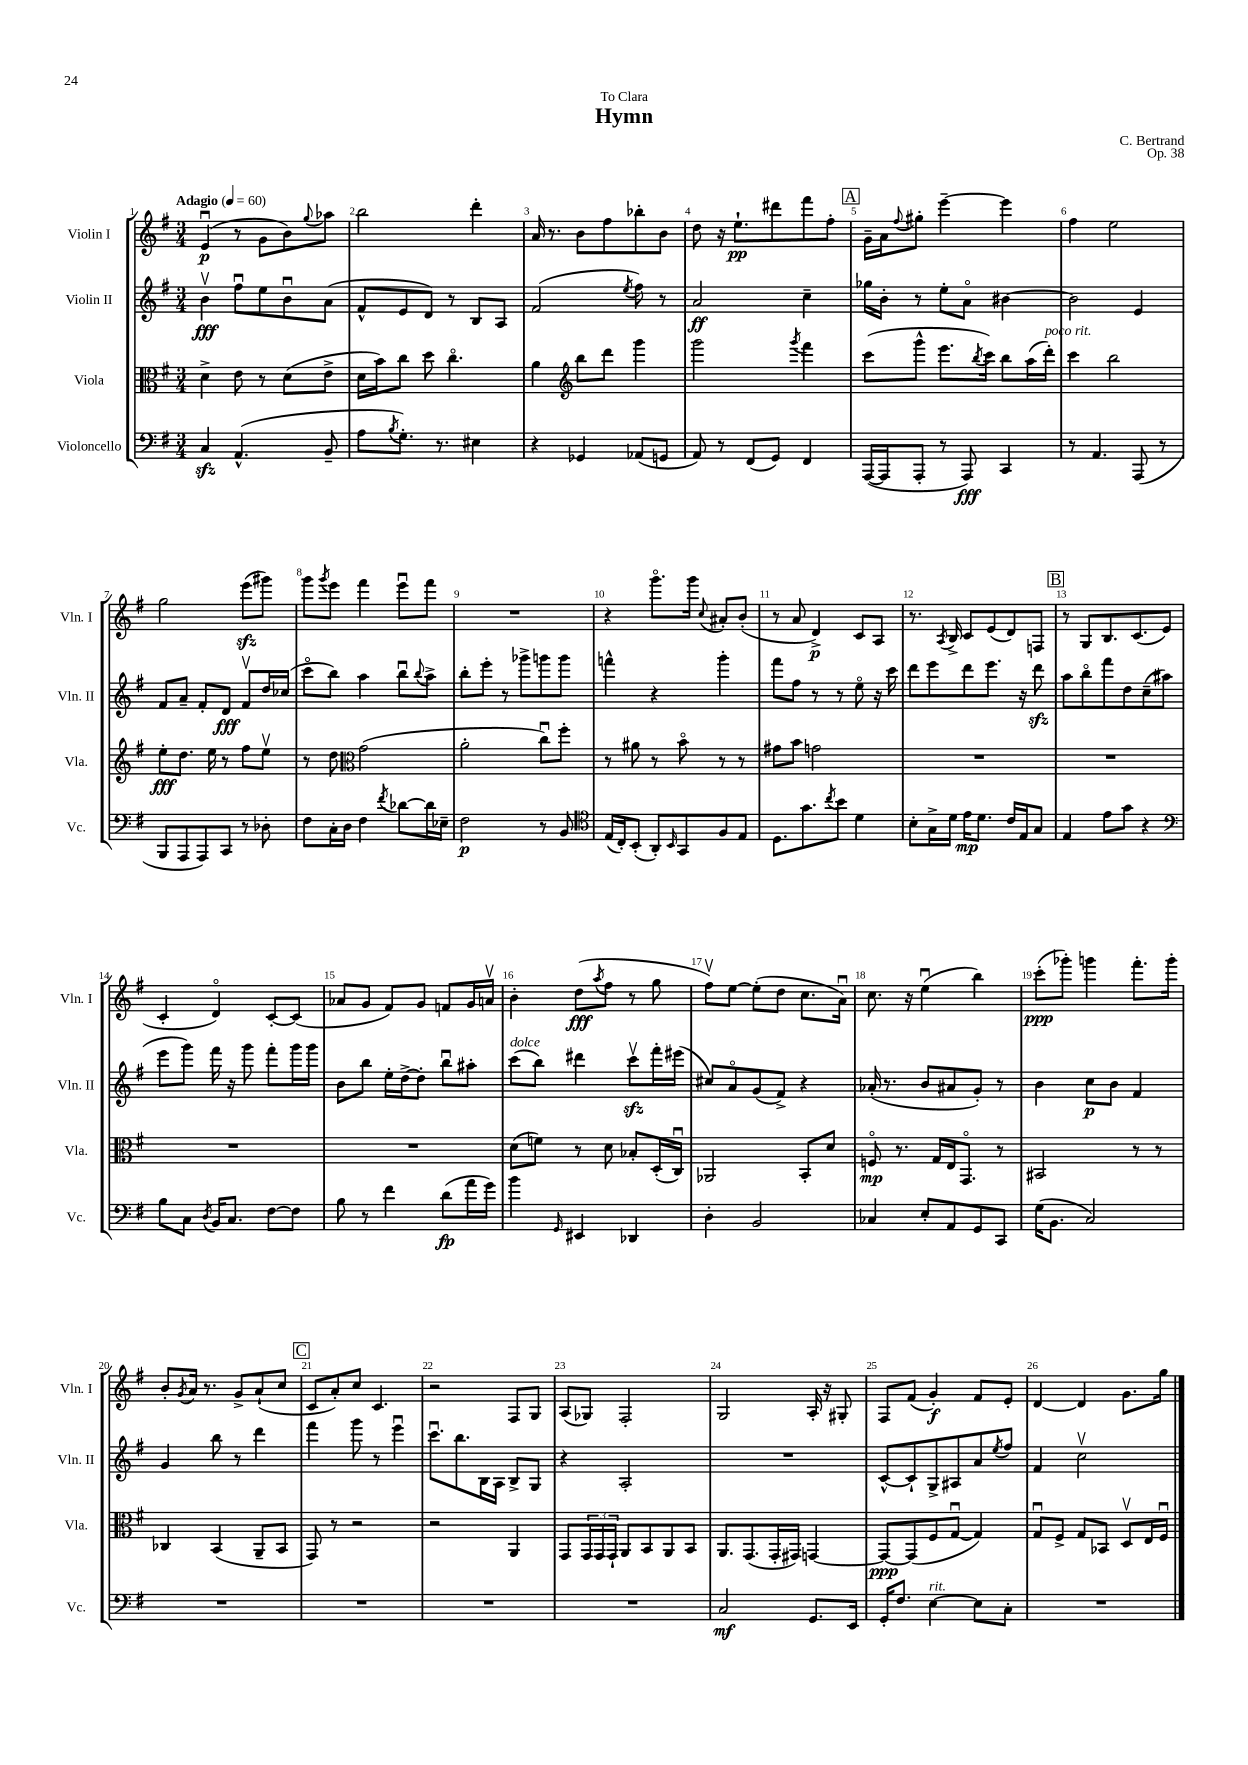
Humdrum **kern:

**kern	**kern	**kern	**kern
*staff4	*staff3	*staff2	*staff1
*clefF4	*clefC3	*clefG2	*clefG2
*k[f#]	*k[f#]	*k[f#]	*k[f#]
*M3/4	*M3/4	*M3/4	*M3/4
*MM60	*MM60	*MM60	*MM60
4C/	4d^\	4bv\	(4eu/
(4.AA^^/	8e\	8ff#u\L	8r
.	8r	8ee\	8g\L
.	(8d\L	8bu\	8b\)
.	.	.	8qqgg/
8BB~/	8e^\J	(8a\J	8aa-\J
=	=	=	=
8A\L	16d\LL	8f#^^/L	2bb\
.	16b\J)	.	.
8qB/	.	.	.
8.G'\J)	8cc\J	8e/	.
.	8dd\	8d/J)	.
8.r	.	.	.
.	4.cco\	8r	.
4E#\	.	8B/L	4ddd'\
.	.	8A/J	.
=	=	=	=
4r	4a\	(2f#/	16a/
.	.	.	8.r
*	*clefG2	*	*
4GG-/	8bb\L	.	8b\L
.	8ddd\J	.	8ff#\
.	.	8qee/	.
(8AA-/L	4ggg\	8ff#\)	8bb-'\
8GG/J	.	8r	8b\J
=	=	=	=
8AA/)	2ggg\	2a/	8dd\
8r	.	.	16r
.	.	.	8.ee`\L
(8FF#/L	.	.	.
8GG/J)	.	.	8ddd#\
.	8qggg/	.	.
4FF#/	4fff#\	4cc~\	8fff#\
.	.	.	8ff#'\J
=	=	=	=
([16AAA/LL	(8ccc\L	16gg-\LL	16g~\LL
16AAA/]J	.	16b'\JJ	16a\J
.	.	.	8qqff#/
8AAA'/J	8ggg^^\J	8r	8gg#'\J
8r	8.eee\L	8ee'\L	[4eee~\
8AAA/)	.	8ao\J	.
.	8qbb/	.	.
.	16ccc\Jk)	.	.
4CC/	8bb\L	[4b#\	4eee\]
.	(16aa\L	.	.
.	16ddd'\JJ)	.	.
=	=	=	=
8r	4ccc\	2b#\]	4ff#\
4.AA/	.	.	.
.	2bb\	.	2ee\
(8AAA/	.	4e/	.
8r	.	.	.
=	=	=	=
8BBB/L	8ee'\L	8f#/L	2gg\
8AAA/	8.dd\J	8a~/J	.
8AAA/)	.	8f#'/L	.
.	16ee\	.	.
8CC/J	8r	8d/J	.
8r	8ff#\L	8f#v/L	(8eee\L
8D-'\	8eev\J	16dd/L	8ggg#\J)
.	.	(16cc-/JJ	.
=	=	=	=
8F#\L	8r	8ccco\L	8ggg\L
.	.	.	8qggg/
16C'\L	8dd\	8bb\J)	8eee\J
16D\JJ	.	.	.
*	*clefC3	*	*
4F#\	(2g\	4aa\	4fff#\
8qf#/	.	.	.
[8d-\L	.	8bbu\L	8eeeu\L
.	.	8qqbb/	.
16d-\]L	.	8aa^\J	8fff#\J
16E-~\JJ	.	.	.
=	=	=	=
2F#\	2a'\	8bb'\L	2.r
.	.	8eee'\J	.
.	.	8r	.
.	.	8ggg-^\L	.
8r	8ccu\L)	8ggg\	.
8BB/	8ff#'\J	8ggg\J	.
=	=	=	=
*clefC4	*	*	*
(16E/LL	8r	4fff^^\	4r
16C'/J)	.	.	.
(8BB'/J	8a#\	.	.
8AA'/L)	8r	4r	8.gggo\L
16qqBB/	.	.	.
8GG/	8bo\	.	.
.	.	.	16ggg\Jk
.	.	.	8qqcc/
8F#/	8r	4ggg'\	8a#'/L
8E/J	8r	.	(8b'/J
=	=	=	=
8.D\L	8g#\L	8fff#\L	8r
.	8b\J	8ff#\J	8a/
8.g\	.	.	.
.	2g\	8r	4d^/)
8qcc/	.	.	.
8b\J	.	8r	.
4d\	.	8eeo\	8c/L
.	.	16r	8A/J
.	.	16ccc\	.
=	=	=	=
8B'\L	2.r	8ddd\L	8.r
16G^\L	.	8eee\	.
.	.	.	8qA/
16d\JJ	.	.	16B^/
16e\LK	.	8ddd\	8c/L
8.d\J	.	.	.
.	.	8.eee\J	(8e/
16c/LL	.	.	8d/)
16E/J	.	16r	.
8G/J	.	8ddd\	8F/J
=	=	=	=
4E/	2.r	8aa\L	8r
.	.	8bbo\	8G/L
8e\L	.	8fff#\	8.B/
8g\J	.	8dd\	.
.	.	.	(8.c/
4r	.	(8cc~\	.
.	.	8aa#\J	8e/J
=	=	=	=
*clefF4	*	*	*
8B\L	2.r	8eee\L	4c'/
8C\J	.	8ggg\J)	.
8qD/	.	.	.
16BB/LK	.	16fff#\	4do/)
8.C/J	.	16r	.
.	.	8ggg\	.
[8F#\L	.	8fff#'\L	[8c'/L
8F#\]J	.	16ggg\L	(8c/]J
.	.	16ggg\JJ	.
=	=	=	=
8B\	2.r	8b\L	8a-/L
8r	.	8bb\J	8g/J
4f#\	.	16ee'\LL	8f#/L)
.	.	[16dd^\J	.
.	.	8dd'\]J	8g/J
(8d\L	.	8bbu\L	8f/L
16a\L	.	8aa#'\J	16g/L
16g\JJ)	.	.	16av/JJ
=	=	=	=
4b\	(8d\L	(8ccc\L	4b'\
.	8f\J)	8bb\J)	.
16qqGG/	.	.	.
4EE#/	8r	4ddd#\	(8dd\L
.	.	.	8qaa/
.	8d\	.	8ff#\J
4DD-/	8B-'/L	8cccv\L	8r
.	(16D'/L	16fff#'\L	8gg\
.	16Cu/JJ)	(16eee#\JJ	.
=	=	=	=
4D'\	2AA-/	8cc#/L)	8ff#v\L)
.	.	8ao/	[8ee\J
2BB/	.	(8g/	(8ee'\]L
.	.	8f#^/J)	8dd\J
.	8BB'/L	4r	8.cc\L
.	8d/J	.	.
.	.	.	16au\Jk)
=	=	=	=
4C-/	8Fo/	(16a-'/	8.cc\
.	.	8.r	.
.	8.r	.	.
.	.	.	16r
8E'/L	.	8b/L	(4eeu\
.	16G/LL	.	.
8AA/	16E/J	8a#/	.
.	8.GGo/J	.	.
8GG/	.	8g'/J)	4bb\)
8CC/J	8r	8r	.
=	=	=	=
(16G\LK	2BB#/	4b\	(8ccc'\L
8.BB\J	.	.	.
.	.	.	8ggg-'\J)
2C/)	.	8cc\L	4ggg\
.	.	8b\J	.
.	8r	4f#/	8.fff#'\L
.	8r	.	.
.	.	.	16ggg'\Jk
=	=	=	=
2.r	4C-/	4g/	8b'/L
.	.	.	8qg/
.	.	.	16a/Jk
.	.	.	8.r
.	(4BB/	8bb\	.
.	.	8r	8g^/L
.	8AA~/L	4ddd\	(8a`/
.	8BB/J	.	8cc/J
=	=	=	=
2.r	8GG/)	4fff#\	8c/L
.	8r	.	8a'/)
.	2r	8ggg\	8cc/J
.	.	8r	4.c/
.	.	4eeeu\	.
=	=	=	=
2.r	2r	8.cccu\L	2r
.	.	8.bb\	.
.	.	16B\L	.
.	.	16A\JJ	.
.	4AA/	8B^/L	8F#/L
.	.	8G/J	8G/J
=	=	=	=
2.r	8GG/L	4r	(8A/L
.	24GG/L	.	8G-/J)
.	24GG/	.	.
.	24GG`/JJ	.	.
.	8AA/L	2A'/	2F#'/
.	8BB/	.	.
.	8AA/	.	.
.	8BB/J	.	.
=	=	=	=
2C/	8.AA/L	2.r	2G/
.	(8.GG/	.	.
.	16GG'/L	.	.
.	16GG#/JJ)	.	.
8.GG/L	[4GG/	.	16A'/
.	.	.	16r
.	.	.	8G#'/
16EE/Jk	.	.	.
=	=	=	=
16GG'/LK	8GG/_L	[8c^^/L	8F#/L
8.F#/J	.	.	.
.	(8GG/]	8c`/]	(8f#/J
[4E\	8F#/	8G^/	4g'/)
.	[8Gu/J	8A#/	.
8E\]L	4G/])	8a/	8f#/L
.	.	8qee/	.
8C'\J	.	8ff#/J	8e'/J
=	=	=	=
2.r	8Gu/L	4f#/	[4d/
.	8F#^/J	.	.
.	8G/L	2ccv\	4d/]
.	8BB-/J	.	.
.	8Dv/L	.	8.g\L
.	16E/L	.	.
.	16F#u/JJ	.	16gg\Jk
==	==	==	==
*-	*-	*-	*-
